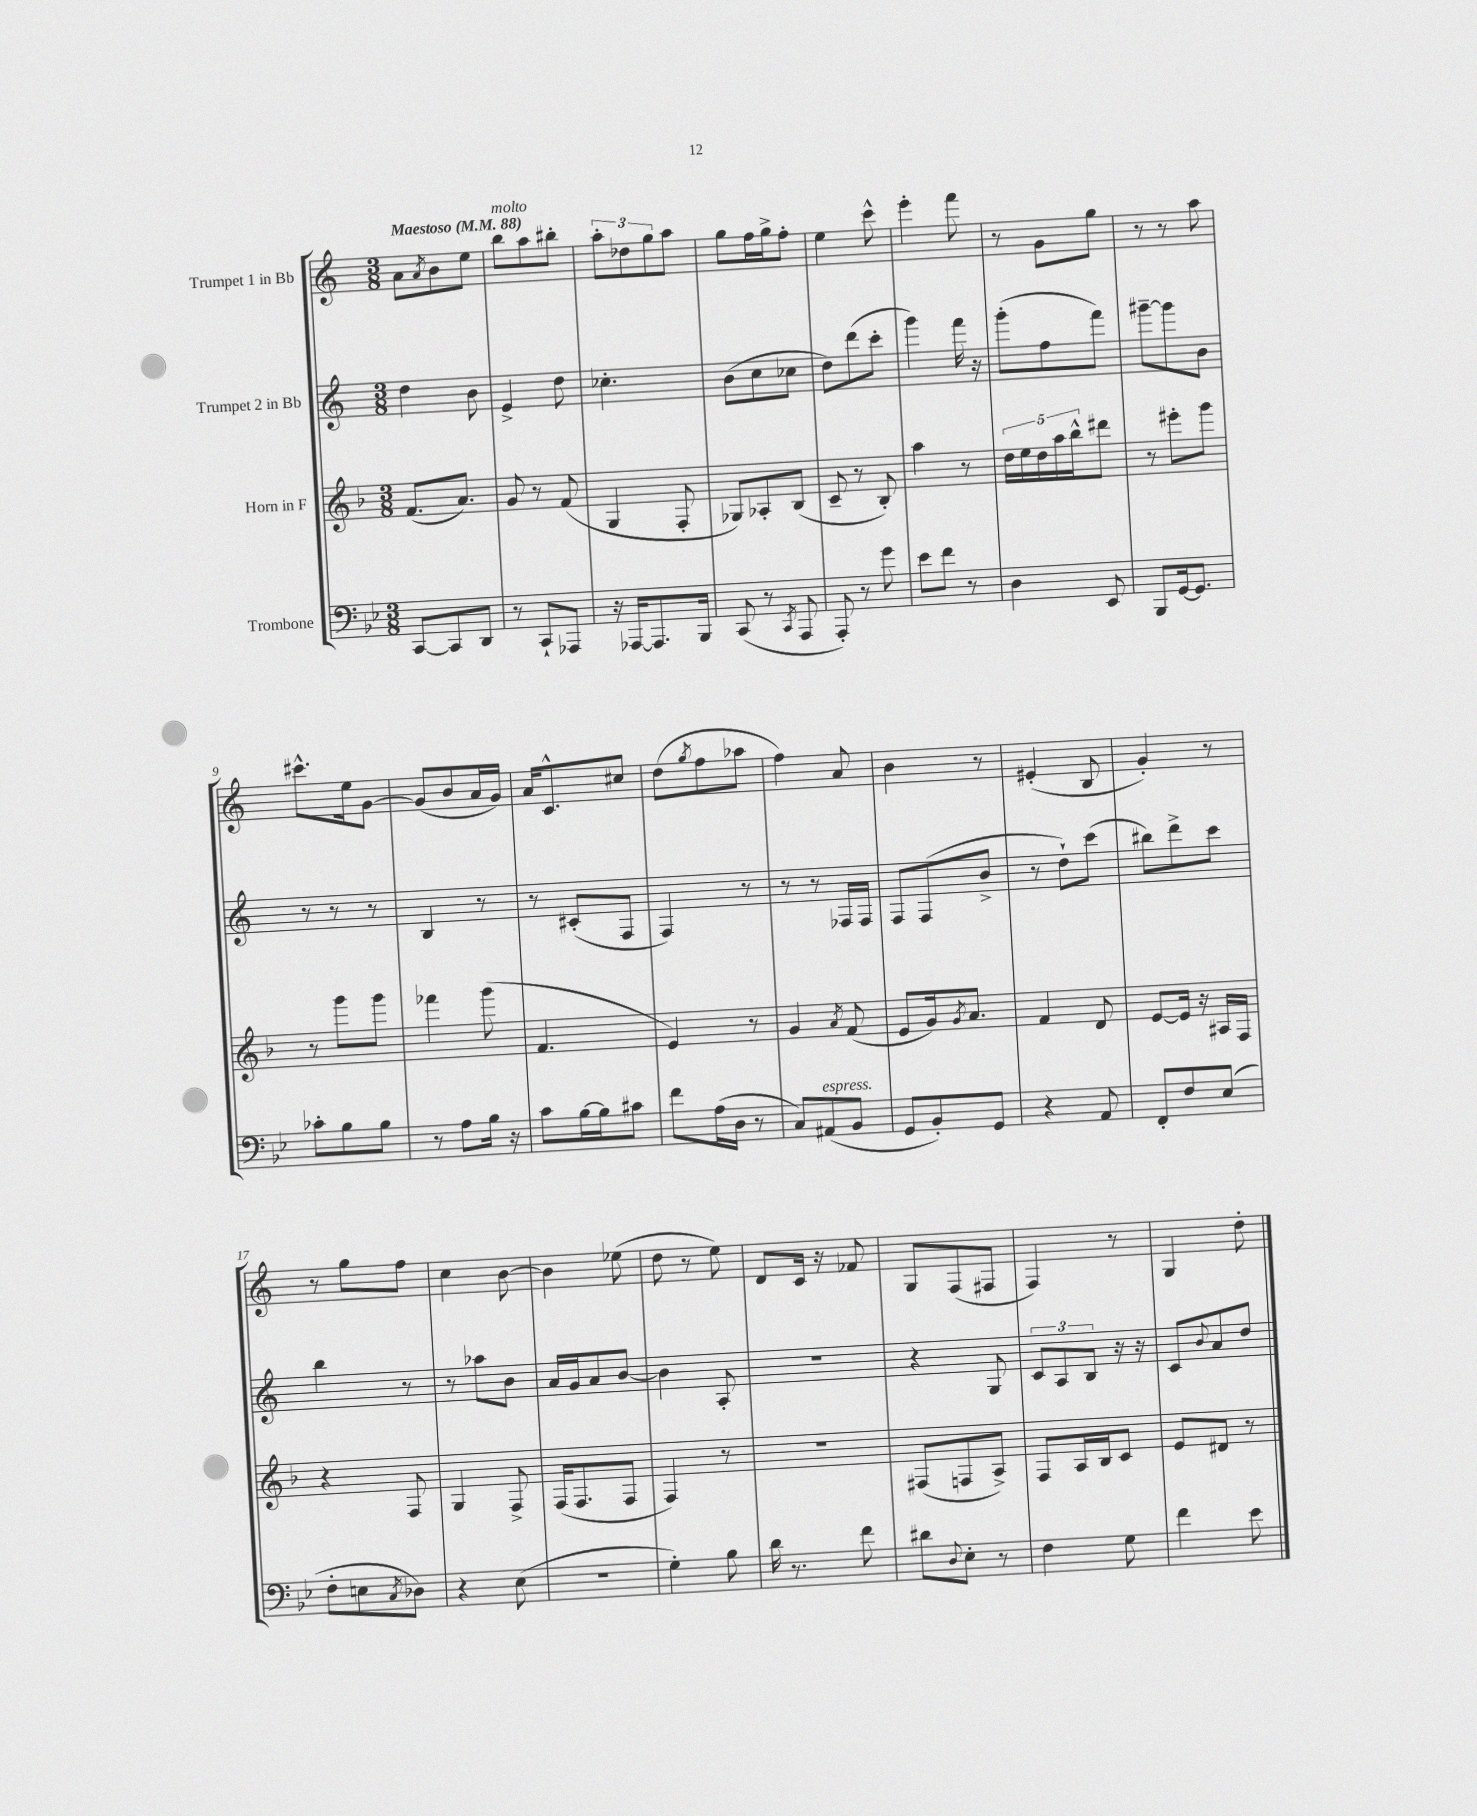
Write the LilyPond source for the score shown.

<<
\new StaffGroup <<
\new Staff = "s0" \with { instrumentName = "Trumpet 1 in Bb" } {
    \clef treble \key c \major \numericTimeSignature \time 3/8 \tempo "Maestoso" 4 = 88
    a'8 \acciaccatura { a'8 } b'8 e''8 |
    b''8^\markup { \italic "molto" } a''8 bis''8-. |
    \tuplet 3/2 { a''8-. des''8 g''8 } a''8 |
    g''8 f''16 g''16-> f''8-. |
    e''4 c'''8-^ |
    e'''4-. f'''8 |
    r8 g'8 g''8 |
    r8 r8 a''8 |
    cis'''8.-^ e''16 g'8~ |
    g'8( b'8 a'16 g'16) |
    a'16 c'8.-^ cis''8 |
    d''8( \acciaccatura { g''8 } f''8 aes''8 |
    f''4) a'8 |
    b'4 r8 |
    eis'4-.( b8 |
    g'4-.) r8 |
    r8 g''8 f''8 |
    c''4 b'8~ |
    b'4 ees''8( |
    d''8 r8 e''8) |
    d'8 c'16 r16 fes'8 |
    g8 f8( fis8 |
    f4) r8 |
    g4 d''8-. \bar "|." |
}
\new Staff = "s1" \with { instrumentName = "Trumpet 2 in Bb" } {
    \clef treble \key c \major \numericTimeSignature \time 3/8
    d''4 b'8 |
    e'4-> d''8 |
    ces''4.-. |
    b'8( c''8 ces''8 |
    d''8) d'''8( c'''8-. |
    g'''4) f'''16 r16 |
    g'''8-.( f''8 f'''8) |
    gis'''8~-- gis'''8 b'8 |
    r8 r8 r8 |
    b4 r8 |
    r8 cis'8-.( f8 |
    f4) r8 |
    r8 r8 fes16 fes16 |
    f8 f8( b'8-> |
    r8 d''8-!) c'''8( |
    bis''8) d'''8-> c'''8 |
    b''4 r8 |
    r8 aes''8 b'8 |
    a'16 g'16 a'8 b'8~ |
    b'4 a8-. |
    R4. |
    r4 g8 |
    \tuplet 3/2 { c'8 a8 b8 } r16 r16 |
    c'8 \appoggiatura { b'8 } a'8 d''8 \bar "|." |
}
\new Staff = "s2" \with { instrumentName = "Horn in F" } {
    \clef treble \key f \major \numericTimeSignature \time 3/8
    f'8.( a'8.) |
    g'8 r8 f'8( |
    g4 f8-. |
    ges8) aes8-. bes8( |
    c'8-- r8 bes8-.) |
    a''4 r8 |
    \tuplet 5/4 { d''16 e''16 d''16 a''16 bes''16-^ } dis'''8 |
    r8 eis'''8-. g'''8 |
    r8 g'''8 g'''8 |
    fes'''4 g'''8( |
    f'4. |
    e'4) r8 |
    g'4 \acciaccatura { a'8 } f'8( |
    e'8 g'16) \acciaccatura { g'8 } a'8. |
    f'4 d'8 |
    e'8~ e'16 r16 ais16 f16 |
    r4 f8 |
    g4 f8-> |
    f16( f8. f8 |
    f4) r8 |
    R4. |
    fis8( f8 a8->) |
    f8 a16 bes16 c'8 |
    e'8 dis'8 r8 \bar "|." |
}
\new Staff = "s3" \with { instrumentName = "Trombone" } {
    \clef bass \key bes \major \numericTimeSignature \time 3/8
    c,8~ c,8 d,8 |
    r8 c,8-! aes,,8 |
    r16 aes,,16~ aes,,8. bes,,16 |
    c,8( r8 \acciaccatura { c,8 } a,,8 |
    a,,8-.) r8 g'8 |
    ees'8 f'8 r8 |
    d4 ees,8 |
    bes,,8 g,16~ g,8. |
    ces'8-. bes8 bes8 |
    r8 a8 bes16 r16 |
    c'8 bes16~ bes16 cis'8 |
    f'8 a16( d16 r8 |
    c8) ais,8^\markup { \italic "espress." }( bes,8 |
    g,8 bes,8-.) g,8 |
    r4 a,8 |
    f,8-. f8 ees8( |
    f8-. e8 \acciaccatura { c8 } des8) |
    r4 ees8( |
    R4. |
    g4-.) bes8 |
    d'16 r8. f'8 |
    dis'8 \appoggiatura { d8 } ees8-. r8 |
    f4 g8 |
    f'4 ees'8 \bar "|." |
}
>>
>>
